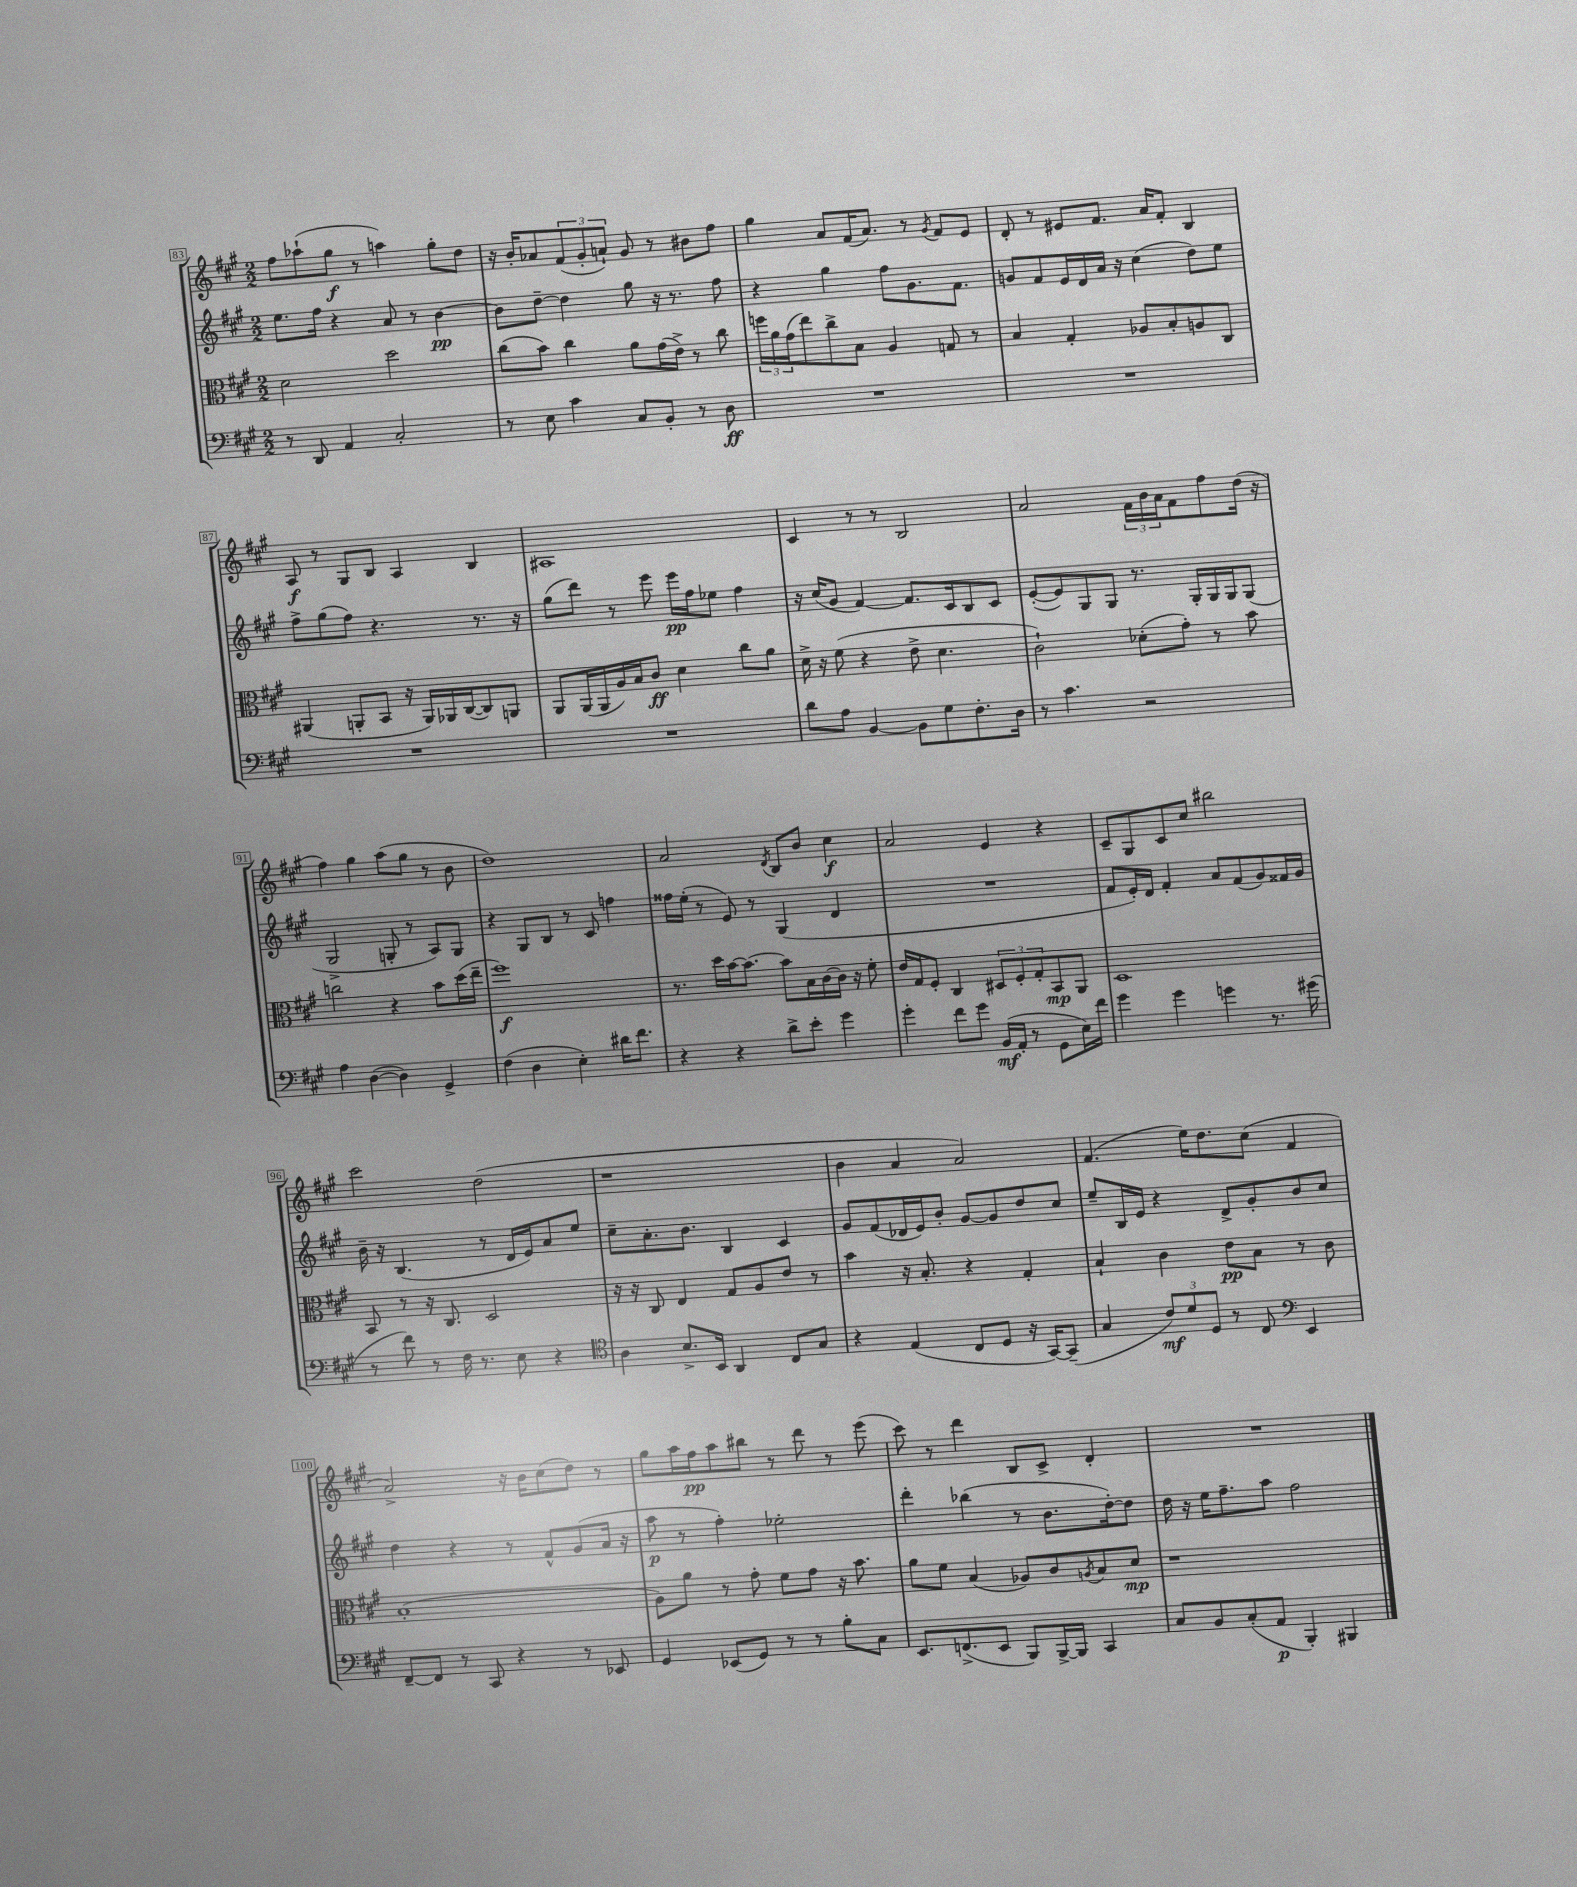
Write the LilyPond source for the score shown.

<<
\new StaffGroup <<
\new Staff = "s0" {
    \clef treble \key a \major \numericTimeSignature \time 2/2
    fis''8 aes''8-!( gis''8\f r8 a''4) gis''8-. d''8 |
    r16 b'16-. aes'8 \tuplet 3/2 { fis'8( gis'8-. a'8-!) } gis'8 r8 bis'8 fis''8 |
    gis''4 a'8 fis'16( a'8.) r8 \acciaccatura { gis'8 } fis'8 e'8 |
    d'8-. r8 eis'8 fis'8. a'16 fis'8-. b4 |
    a8\f r8 gis8 b8 a4 b4 |
    ais1 |
    cis'4 r8 r8 b2 |
    a'2 \tuplet 3/2 { fis'16 b'16 a'16 } fis'8 fis''8 d''16( r16 |
    fis''4) gis''4 a''8( gis''8 r8 b'8 |
    d''1) |
    a'2 \acciaccatura { d'8 } b8 b'8 cis''4\f |
    a'2 e'4 r4 |
    cis'8-- gis8 cis'8 cis''8 bis''2 |
    cis'''2 d''2( |
    r1 |
    b'4 a'4 a'2) |
    fis'4.( e''16) d''8. cis''8( fis'4 |
    a'2->) r16 b'16 cis''8( d''8) r8 |
    gis''8 a''16 fis''16\pp a''8 bis''8 r8 d'''8 r8 e'''8( |
    cis'''8) r8 d'''4 b8 cis'8-> d'4-. |
    R1 \bar "|." |
}
\new Staff = "s1" {
    \clef treble \key a \major \numericTimeSignature \time 2/2
    e''8. fis''16 r4 a'8 r8 b'4~\pp |
    b'8 d''8~-- d''4 gis''8 r16 r8. fis''8 |
    r4 gis''4 fis''8 gis'8. fis'8. |
    g'8 fis'8 e'16 d'16 a'16 r16 cis''4( d''8) e''8 |
    fis''8-> gis''8( fis''8) r4. r8. r16 |
    gis''8( d'''8) r8 e'''8 e'''16\pp fis''16 ees''8 fis''4 |
    r16 cis''16( gis'8 fis'4~) fis'8. cis'16 b8 cis'8 |
    e'8~-.( e'8) gis8 gis8 r8. gis16-. gis16 gis16 gis8( |
    gis2-> g8-. r8 a8) g8 |
    r4 gis8 b8 r8 cis'8 f''4 |
    fisis''16 e''16-.( r8 e'8) r8 gis4( d'4 |
    R1 |
    fis'8 e'16-.) d'16 fis'4-. a'8 fis'8( gis'8) fisis'16 gis'16 |
    b'16-- r16 b4.( r8 d'16 e'16) a'8 e''8 |
    cis''8-- a'8.-. b'8. b4 cis'4 |
    gis'8 fis'8( des'16 e'16) b'8-. gis'8~ gis'8 d''8 cis''8 |
    e''8-- b16 e'16 r4 d'8-> gis'8-. b'8 cis''8 |
    d''4 r4 r8 fis'8-^ gis'8( a'16 r16 |
    a''8\p r8 fis''4-.) ees''2-. |
    d'''4-. bes''4( r8 b'8. d''16~-.) d''8 |
    d''16 r16 e''16 fis''8.-- a''8 fis''2 \bar "|." |
}
\new Staff = "s2" {
    \clef alto \key a \major \numericTimeSignature \time 2/2
    d'2 d''2 |
    cis''8( b'8) cis''4 a'8 gis'16( e'16->) r8 cis''8 |
    \tuplet 3/2 { f''16 a'16 gis'16( } e''8) cis''8-> b8 a4 g8 r8 |
    b4 gis4-. aes8 b8-. a8 cis8 |
    ais,4( a,8-. b,8 r16 a,16) aes,16 cis16~( cis8) a,8 |
    a,8 a,16( a,16 a16) b16 cis'8\ff d'4 cis''8 a'8 |
    d'16-> r16 fis'8( r4 e'8-> d'4. |
    cis'2-!) des'8-.( gis'8-.) r8 b'8 |
    c''2 r4 b'8 d''16( e''16-- |
    fis''1\f) |
    r8. d''16 b'16~ b'8.~ b'8 b16 cis'16~ cis'16 r16 fis'8-. |
    e'16 gis16 fis8-. cis4 \tuplet 3/2 { dis8 fis8-. gis8-. } b,8\mp a,8 |
    d1 |
    b,8 r8 r16 cis8. d2 |
    r16 r16 cis8 e4 gis8 a8 e'8 r8 |
    b'4 r16 b8.-. r4 gis4-. |
    b4-! cis'4 e'8\pp b8 r8 cis'8 |
    b1-.( |
    a8) a'8 r8 gis'8-. fis'8 gis'8 r16 b'8. |
    a'8 fis'8 b4( aes8) cis'8 \acciaccatura { a8 } b8 d'8\mp |
    r1 \bar "|." |
}
\new Staff = "s3" {
    \clef bass \key a \major \numericTimeSignature \time 2/2
    r8 d,8 a,4 cis2-. |
    r8 e8 cis'4 cis8 b,8-. r8 d8\ff |
    R1 |
    R1 |
    R1 |
    R1 |
    d'8 a8 b,4~ b,8 gis8 fis8.-. d16 |
    r8 cis'4. r2 |
    a4 d4~( d4) gis,4-> |
    fis4( d4 e4-.) dis'16 fis'8. |
    r4 r4 d'8-> e'8-. gis'4 |
    gis'4-. fis'8 gis'8 b,16\mf( a,16-. r8 gis,8 e16) fis'16 |
    gis'4 gis'4 g'4 r8. gis'16( |
    r8 fis'8) r8 fis16 r8. e8 r4 |
    \clef tenor a4 b8.-> b,16 a,4 cis8 gis8 |
    r4 e4( cis8 d8 r16 gis,16~) gis,8--( |
    gis4 \tuplet 3/2 { cis'8\mf) d'8 d8 } r8 cis8 \clef bass e,4 |
    fis,8~-- fis,8 r8 cis,8 r4 r8 ees,8 |
    gis,4 ees,8( gis,8) r8 r8 b8-. cis8 |
    e,8. f,8.->( e,8 b,,8) b,,16~-> b,,16 cis,4 |
    cis8 b,8 cis8-.( a,8\p b,,4-.) bis,,4 \bar "|." |
}
>>
>>
\layout { \context { \Score currentBarNumber = #83 \override BarNumber.stencil = #(make-stencil-boxer 0.1 0.3 ly:text-interface::print) } }
